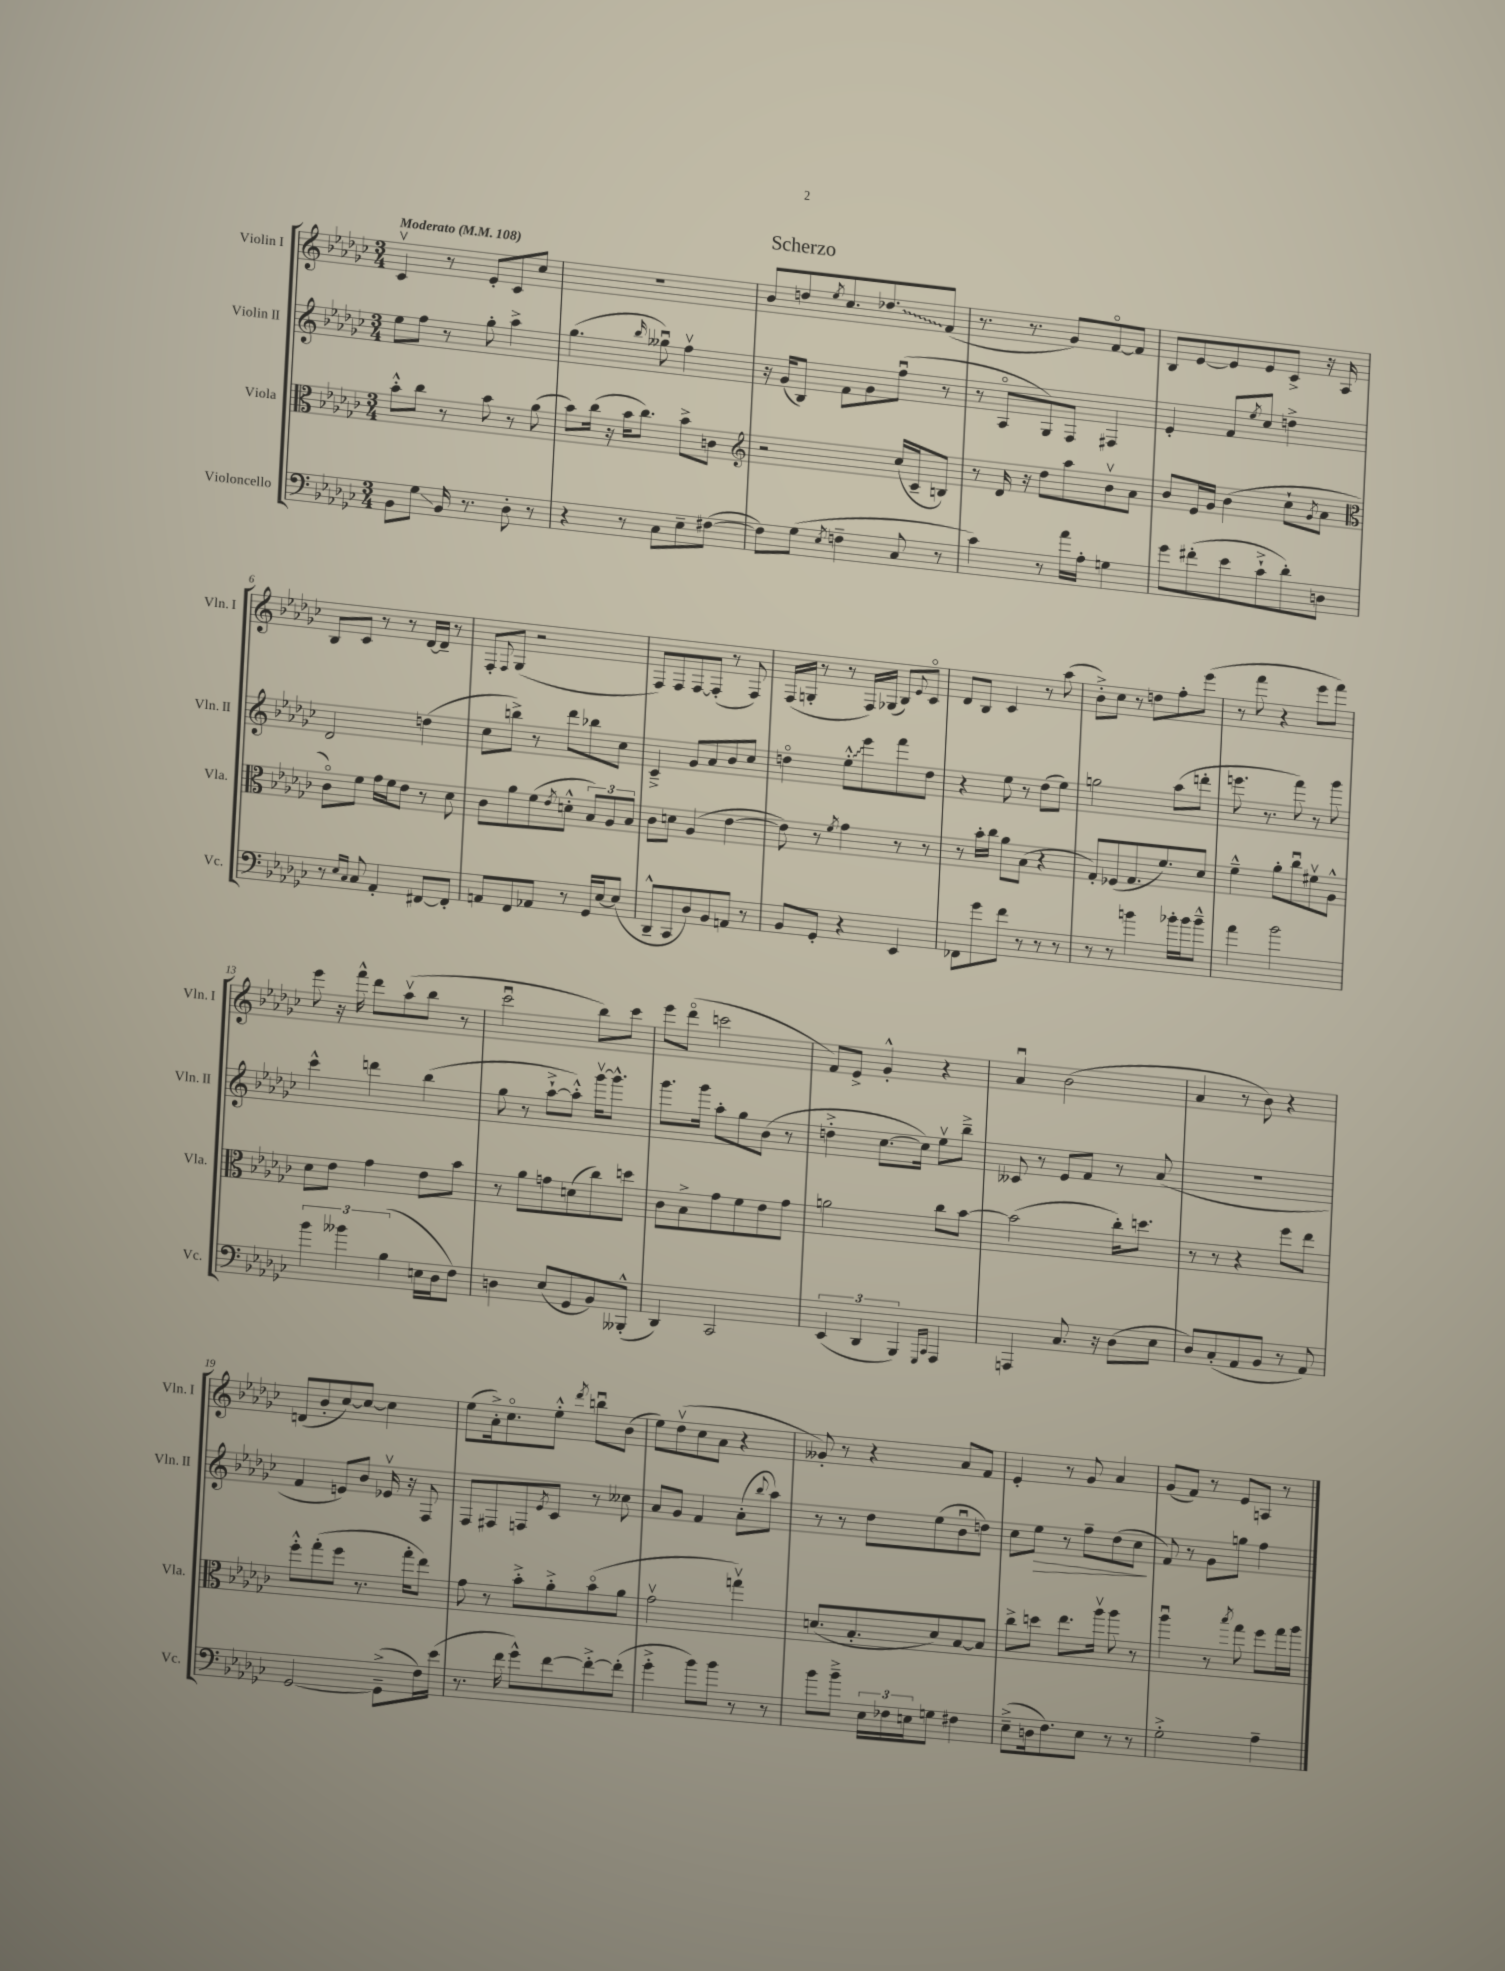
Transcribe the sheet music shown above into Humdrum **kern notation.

**kern	**kern	**kern	**kern
*staff4	*staff3	*staff2	*staff1
*clefF4	*clefC3	*clefG2	*clefG2
*k[b-e-a-d-g-c-]	*k[b-e-a-d-g-c-]	*k[b-e-a-d-g-c-]	*k[b-e-a-d-g-c-]
*M3/4	*M3/4	*M3/4	*M3/4
*MM108	*MM108	*MM108	*MM108
8BB-\L	8b-'^^\L	8ee-\L	4c-v/
8G-\J	8cc-\J	8ff\J	.
16BB-/	8r	8r	8r
8.r	.	.	.
.	8b-\	8gg-'\	8e-'/L
8D-'\	8r	4aa-^\	8c-/
8r	(8a-\	.	8cc-/J
=	=	=	=
4r	8b-\L)	(4.gg-\	2.r
.	(16cc-\Jk	.	.
.	16r	.	.
8r	16b-\LK	.	.
.	8.cc-\J)	.	.
.	.	16qqbb-/	.
8C-\L	.	8gg--u\)	.
8E-~\	8b-^\L	4ffv\	.
([8F#\J	8c\J	.	.
=	=	=	=
*	*clefG2	*	*
8F#\]L)	2r	16r	8b-/L
.	.	(16g-/LK	.
(8G-\J	.	8B-/J)	8dd/
8qE-/	.	.	8qee-/
4F~\	.	8f\L	8.cc-/
.	.	8g-\	.
.	.	.	8.dd-/
8C-/	(16cc-/LL	(8ffu\J	.
.	16c-~/J	.	.
8r	8B/J)	8r	(8f/J
=	=	=	=
4c-\)	8r	8r	8.r
.	16d-/	8A-o/L	.
.	16r	.	8.r
8r	8dd-\L	8G-/)	.
16a-\LL	8aa-\	8F/J	8g-/L)
16A-'\JJ	.	.	.
4G\	8b-v\	4F#/	[8fo/
.	8a-\J	.	8f/]J
=	=	=	=
8g-\L	8b-/L	4e-'/	8B-/L
(8f#'\	16e-/L	.	[8e-/
.	16g-/JJ	.	.
8e-\	(4b-\	8f/L	8e-/]
.	.	8qee-/	.
8c-`^\	.	8cc-/J	8e-/
8d-'\)	8cc-`\L	4dd^\	8c-^/J
.	8qg-/	.	.
8D\J	8a-\J	.	16r
.	.	.	16A-/
=	=	=	=
*	*clefC3	*	*
8r	8c-o\L)	2d-/	8B-/L
16qqE-/LL	.	.	.
16qqC-/JJ	.	.	.
8C-/	8f\J	.	8c-/J
4AA-'/	16g-\LL	.	8r
.	16f\J	.	.
.	8e-\J	.	8r
[8FF#/L	8r	(4dd\	[16d-/LL
.	.	.	16d-~/]JJ
8FF#'/]J	8d-\	.	8r
=	=	=	=
8AA/L	8c-\L	8cc-\L	8F'/L
.	.	.	8qqF/
8FF/	8a-\	8bb^\J)	(8G-/J
8AA-/J	(8f\	8r	2r
.	8qe-/	.	.
8r	8d'^^\J	8ddd-\L	.
16GG-/LL	12B-/L)	8bb-\	.
[16E-/J	.	.	.
.	12A-/	.	.
(8E-/]J	.	8cc-\J	.
.	12B-/J	.	.
=	=	=	=
8DD-~^^/L	8c-\L	4c-~^/	8F/L)
8CC-/	8d\J	.	8F/
8D-/)	(4A-/	8g-/L	[8F/
8BB-/	.	8a-/	(8F'/]J
8AA/J	[4e-\	8b-/	8r
8r	.	8cc-/J	8F/)
=	=	=	=
8BB-/L	8e-\])	4ddo\	(16F/LL
.	.	.	16G'/JJ
8GG-'/J	8r	.	8r
.	8qf/	.	.
4r	4g-\	8ee-'^^\L	8r
.	.	8eee-\	16F/LL)
.	.	.	(16G-/JJ
4EE-/	8r	8fff\	8B-/L)
.	.	.	8qqe-/
.	8r	8dd\J	8c-o/J
=	=	=	=
8FF-\L	8r	4r	8d-/L
8g-\	16b-'\LL	.	8B-/J
.	16cc-\JJ	.	.
8f\J	8a-\L	8ee-\	4c-/
8r	(8B-\J	8r	.
8r	4r	(8dd-\L	8r
8r	.	8ee-\J)	(8aa-\
=	=	=	=
8r	8G-'/L)	2gg\	8b-'^\L)
8r	(8F-/	.	8cc-\J
4b\	8.G-/	.	8r
.	.	.	8dd\L
.	8.f/)	.	.
16b-'\LL	.	(8aa-\L	8ff'\
16b-\J	.	.	.
8b-~^^\J	8d-/J	8ddd'\J	(8eee-\J
=	=	=	=
4a-\	4f~^^\	8.eee\	8r
.	.	.	8fff\
.	.	8.r	.
2b-\	8a-'\L	.	4r
.	8cc-u\	8fff\)	.
.	8f#v\	8r	8eee-\L
.	8A-^^\J	8ggg-\	8fff\J)
=	=	=	=
6b-\	8d-\L	4ccc-^^\	8eee-\
.	8e-\J	.	16r
6b--\	.	.	.
.	.	.	16fff^^\
.	4g-\	4ddd\	8ddd-\L
(6B-\	.	.	.
.	.	.	(8aa-v\
16E\LL	8e-\L	(4bb-\	8bb-\J
16D-\J	.	.	.
8F\J)	8b-\J	.	8r
=	=	=	=
4D\	8r	8gg-\	2ccc-u\
.	8a-\L	8r	.
(8E-/L	8g\	[8aa-`^\L	.
8GG-/	(8d\	8aa-'^^\]J)	.
8BB-/)	8cc-\)	[16ggg-v\LK	8bb-\L)
.	.	8.ggg-^^\]J	.
(8BBB--'^^/J	8dd\J	.	8ccc-\J
=	=	=	=
4DD-/)	8c-\L	8.ggg-\L	8eee-\L
.	8B-^\	.	(8ddd-o\J
.	.	16ggg-\Jk	.
2CC-/	8g-\	8aa-'\L	2ccc\
.	8f\	8gg-\	.
.	8e-\	(8b-\J	.
.	8g-\J	8r	.
=	=	=	=
(6EE-/	2a\	4dd'^\	8f/L)
.	.	.	8e-^/J
6DD-/	.	.	.
.	.	[8.cc-\L	4g-'^^/
6BBB-/)	.	.	.
.	.	16cc-\]Jk)	.
16qqGGG-/LL	.	.	.
16qqCC-/JJ	.	.	.
4AAA-/	8cc-\L	8ee-v\L	4r
.	[8b-\J	8bb-~^\J	.
=	=	=	=
4AAA/	(2b-\]	8c--/	4a-u/
.	.	8r	.
8.C-/	.	8e-/L	(2b-\
.	.	8f/J	.
16r	.	.	.
(8D-\L	16cc-'\LK)	8r	.
.	8.dd\J	.	.
8E-\J	.	(8a-/	.
=	=	=	=
8D-/L)	8r	2.r	4a-/
(8C-'/	8r	.	.
8AA-/	4r	.	8r
8BB-/J	.	.	8b-\)
8r	8ff\L	.	4r
8AA-/)	8ee-\J	.	.
=	=	=	=
[2GG-/	8ff'^^\L	4f/	(8d/L
.	(8gg-'\	.	8b-'/
.	8ff\J	8e/L)	[8cc-/)
.	8.r	8b-/J	8cc-/_J
(8GG-~^\]L	.	16e-v/	4cc-\]
.	16gg-'\LK	16r	.
16F\L)	8ee-\J)	8F/	.
(16e-\JJ	.	.	.
=	=	=	=
8.r	8g-\	8F/L	(8ee-\L
.	8r	8F#/	16a-'^\k)
16f\	.	.	8.cc-o\
8g-^^\L)	8b-'^\L	8F/	.
.	.	8qe-/	.
[8f\	8a-'^\	8c-/J	8ee-'^^\J
.	.	.	8qddd-/
8f'^\_	(8b-o\	8r	8bbu\L
(8f'\]J	8a-\J	8cc--\	(8b-\J
=	=	=	=
4g-'^\	2g-v\	8a-/L	8ee-\L)
.	.	8g-/J	(8dd-v\
8b-\L)	.	4f/	8cc-\
8b-\J	.	.	8a-\J
8r	4ggv\)	(8a-'\L	4r
.	.	8qqbb-/	.
8r	.	8aa-\J)	.
=	=	=	=
8b-\L	(8.d/L	8r	8g--'/)
8b-~^\J	.	8r	8r
.	8.B-'/	.	.
24E-\LL	.	8dd-\L	4r
24F-\	.	.	.
24E\J	.	.	.
8G\J	8d/)	(8ee-\	.
4F#\	[8B-/	8b-u\	8a-/L
.	8B-/]J	8dd\J)	8f/J
=	=	=	=
(8E-~^\L	8cc-^\L	8cc-\L	4e-'/
16D\k	8dd\J	8ee-\J	.
8.F\)	.	.	.
.	8.ee-\L	8r	8r
8E-\J	.	8ff~\L	8g-/
.	16aa-v\Jk	.	.
8r	8aa-\	(8dd-\	4a-/
8r	8r	8cc-\J	.
=	=	=	=
2G-'^\	4aa-u\	8f/)	(8g-/L
.	.	8r	8f/J)
.	8r	8g-\L	8r
.	8qbb-/	.	.
.	8gg-\	8gg\J	8e-/L
4A-~\	8ff\L	4ff\	8A/J
.	16gg-\L	.	8r
.	16aa-\JJ	.	.
==	==	==	==
*-	*-	*-	*-
